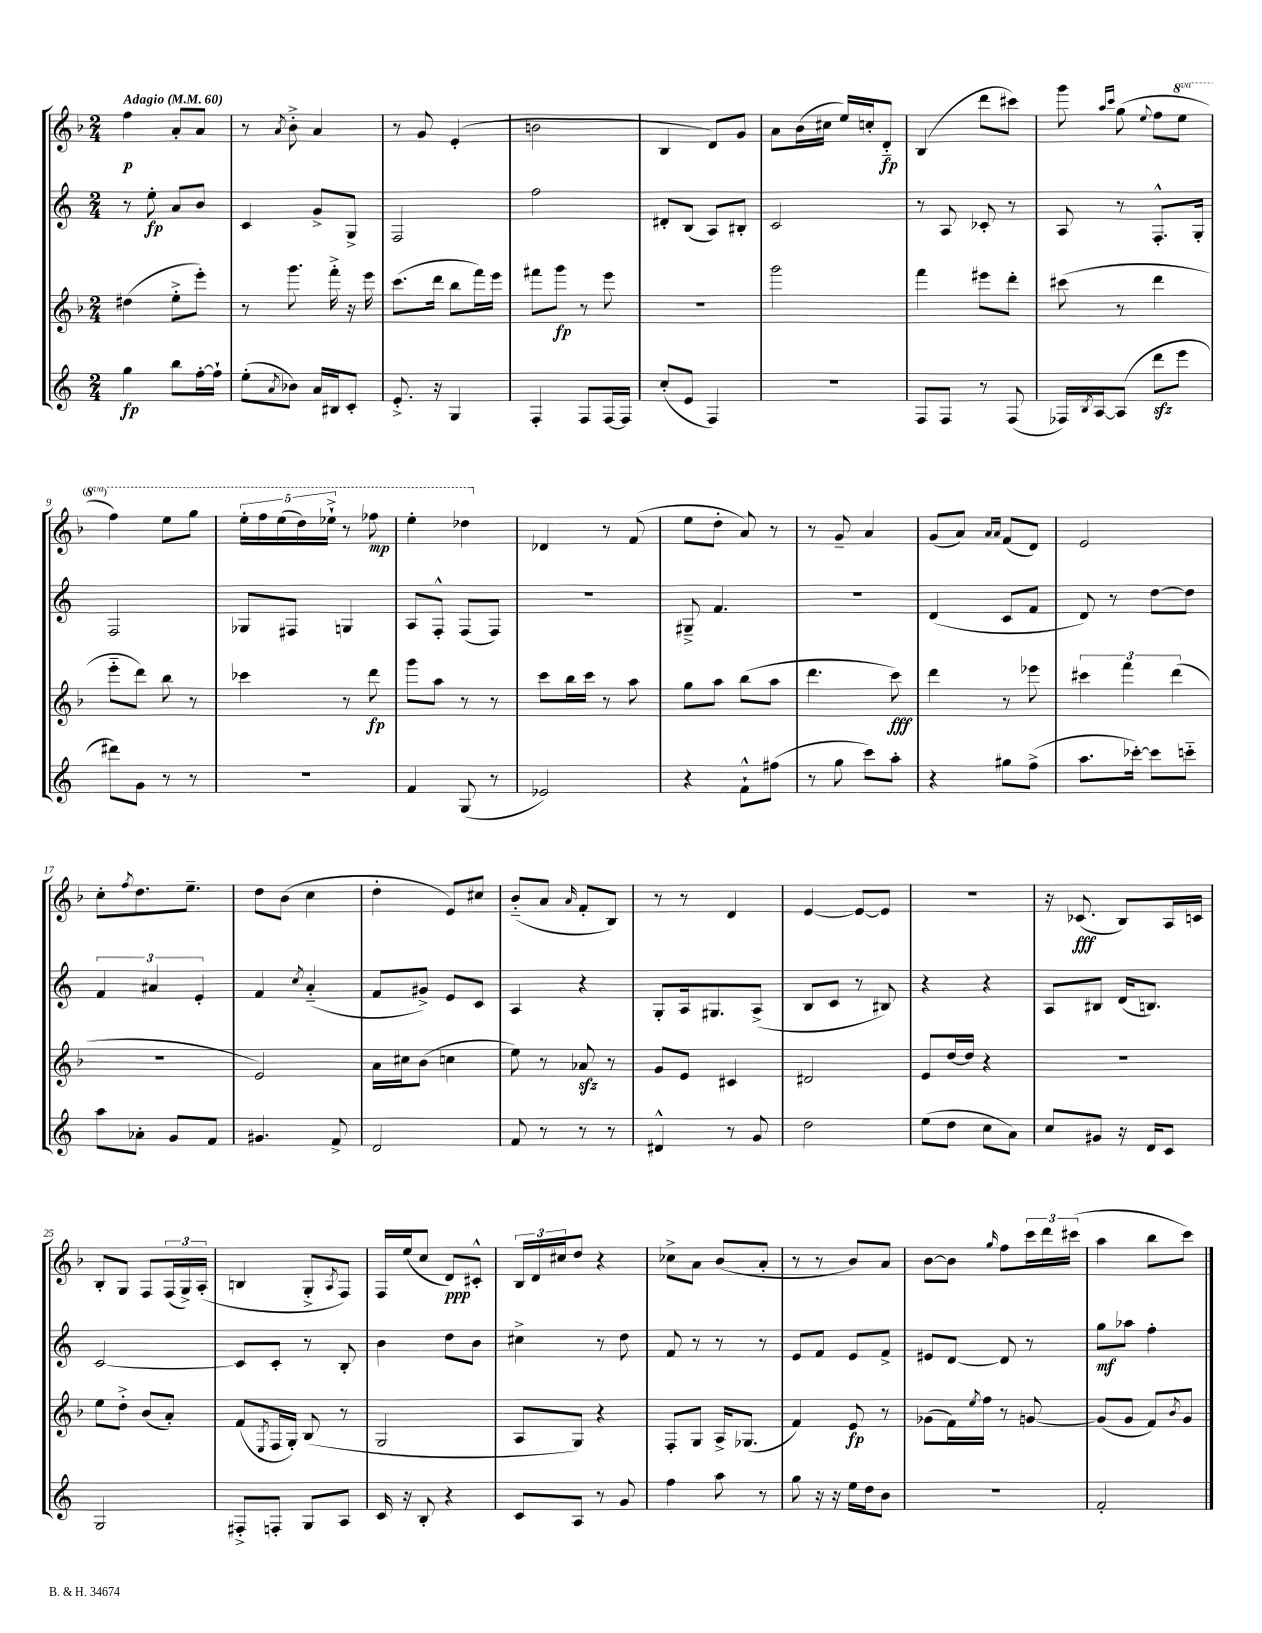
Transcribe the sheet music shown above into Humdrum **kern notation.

**kern	**kern	**kern	**kern
*staff4	*staff3	*staff2	*staff1
*clefG2	*clefG2	*clefG2	*clefG2
*k[]	*k[b-]	*k[]	*k[b-]
*M2/4	*M2/4	*M2/4	*M2/4
*MM60	*MM60	*MM60	*MM60
4gg	(4dd#	8r	4ff
.	.	8ee'	.
8bb	8ee'^	8a	8a'
[16ff'	8eee')	8b	8a
16ff`]	.	.	.
=	=	=	=
(8ee'	8r	4c	8r
8qa	.	.	8qa
8b-)	8.ggg	.	8b-'^
16a	.	8g^	4a
16B#	16fff'^	.	.
8c'	16r	8G^	.
.	16eee	.	.
=	=	=	=
8.e'^	(8.ccc	2F	8r
.	.	.	8g
16r	16ddd	.	.
4G	8bb-	.	(4e'
.	16fff)	.	.
.	16eee	.	.
=	=	=	=
4F'	8fff#	2ff	2b
.	8ggg	.	.
8F	8r	.	.
[16F	8eee	.	.
16F]	.	.	.
=	=	=	=
(8cc'	2r	8d#'	4B-
8e	.	(8B	.
4F)	.	8A)	8d)
.	.	8B#'	8g
=	=	=	=
2r	2ggg	2c	8a
.	.	.	(16b-
.	.	.	16cc#
.	.	.	16ee)
.	.	.	16cc'
.	.	.	8d'~
=	=	=	=
8F	4fff	8r	(4B-
8F	.	8A	.
8r	8eee#	8c-'	8ddd
(8F	8ddd'	8r	8ccc#)
=	=	=	=
16F-)	(8ccc#	8A	8ggg
8qB	.	.	.
[16A	.	.	.
.	.	.	16qqaa
.	.	.	16qqccc
(8A]	8r	8r	(8gg
.	.	.	8qqee
8ddd	4ddd	8.F'^^	8ff
8eee	.	.	8eee
.	.	16G'	.
=	=	=	=
8ddd#)	8eee'~	2F	4fff)
8g	8ddd)	.	.
8r	8bb-	.	8eee
8r	8r	.	8ggg
=	=	=	=
2r	4ccc-	8G-	20eee'
.	.	.	20fff
.	.	.	(20eee
.	.	8F#	.
.	.	.	20ddd)
.	.	.	20eee-`^
.	8r	4G	8r
.	8ddd	.	8fff-
=	=	=	=
4f	8ggg	8A	4eee'
.	8aa	8F'^^	.
(8G	8r	(8F	4ddd-
8r	8r	8F)	.
=	=	=	=
2e-)	8ccc	2r	4d-
.	16bb-	.	.
.	16ccc	.	.
.	8r	.	8r
.	8aa	.	(8f
=	=	=	=
4r	8gg	8G#~^	8ee
.	8aa	4.f	8dd'
8f`^^	(8bb-	.	8a)
(8ff#	8aa	.	8r
=	=	=	=
8r	4.ddd	2r	8r
8gg	.	.	8g~
8ccc)	.	.	4a
8aa'	8ccc)	.	.
=	=	=	=
4r	4ddd	(4d	(8g
.	.	.	8a)
.	.	.	16qqa
.	.	.	16qqa
8gg#	8r	8c	(8f
(8ff^	8eee-	8f	8d)
=	=	=	=
8.aa	6ccc#	8d)	2e
.	.	8r	.
.	6fff	.	.
[16ccc-')	.	.	.
8ccc-]	.	[8dd	.
.	(6ddd	.	.
8ccc'~	.	8dd]	.
=	=	=	=
8aa	2r	6f	8cc'
.	.	.	8qff
8a-'	.	.	8.dd
.	.	6a#	.
8g	.	.	.
.	.	.	8.ee~
.	.	6e'	.
8f	.	.	.
=	=	=	=
4.g#	2e)	4f	8dd
.	.	.	(8b-
.	.	8qcc	.
.	.	(4a'~	4cc
8f^	.	.	.
=	=	=	=
2d	16a	8f	4dd'
.	16cc#	.	.
.	(8b-	8g#^)	.
.	4cc	8e	8e)
.	.	8c	8cc#
=	=	=	=
8f	8ee)	4A	(8b-'~
8r	8r	.	8a
.	.	.	16qqa
8r	8a-	4r	8f'
8r	8r	.	8B-)
=	=	=	=
4d#^^	8g	8G'	8r
.	8e	16A	8r
.	.	8.G#	.
8r	4c#	.	4d
8g	.	(8A^	.
=	=	=	=
2dd	2d#	8B	[4e
.	.	8c	.
.	.	8r	8e_
.	.	8B#)	8e]
=	=	=	=
(8ee	8e	4r	2r
8dd	[16dd	.	.
.	16dd]	.	.
8cc	4r	4r	.
8a)	.	.	.
=	=	=	=
8cc	2r	8A	16r
.	.	.	(8.c-
8g#	.	8B#	.
16r	.	(16d	8B-)
16d	.	8.B)	.
8c	.	.	16A
.	.	.	16c
=	=	=	=
2G	8ee	[2c	8B-'
.	8dd'^	.	8G
.	(8b-	.	8F
.	8a')	.	(24F
.	.	.	24G^)
.	.	.	(24A'
=	=	=	=
8F#'^	(8f	8c]	4B
.	8qE	.	.
8F'	16F	8c'	.
.	16G')	.	.
8G	(8B-	8r	8G'^
.	.	.	8qA
8A	8r	8B'	8F)
=	=	=	=
16c	2G	4b	16F
16r	.	.	(16ee
8B'	.	.	8cc
4r	.	8dd	8d)
.	.	8b	8c#'^^
=	=	=	=
8c	8A	4cc#^	24B-
.	.	.	24d
.	.	.	24cc#
8A	8G)	.	8dd
8r	4r	8r	4r
8g	.	8dd	.
=	=	=	=
4ff	8F'	8f	8cc-^
.	8G	8r	8a
8aa	16A^	8r	(8b-
.	(8.G-	.	.
8r	.	8r	8a'
=	=	=	=
8gg	4f)	8e	8r
16r	.	8f	8r
16r	.	.	.
16ee	8e	8e	8b-)
16dd	.	.	.
8b	8r	8f^	8a
=	=	=	=
2r	(8g-	8e#	[8b-
.	16f)	[8d	8b-]
.	8qee	.	.
.	16ff	.	.
.	.	.	16qqgg
.	8r	8d]	8ff
.	[8g	8r	24ccc
.	.	.	24ddd
.	.	.	(24ccc#
=	=	=	=
2f'	(8g]	8gg	4aa
.	8g	8aa-	.
.	8f)	4ff'	8bb-
.	8qb-	.	.
.	8g	.	8ccc)
==	==	==	==
*-	*-	*-	*-
